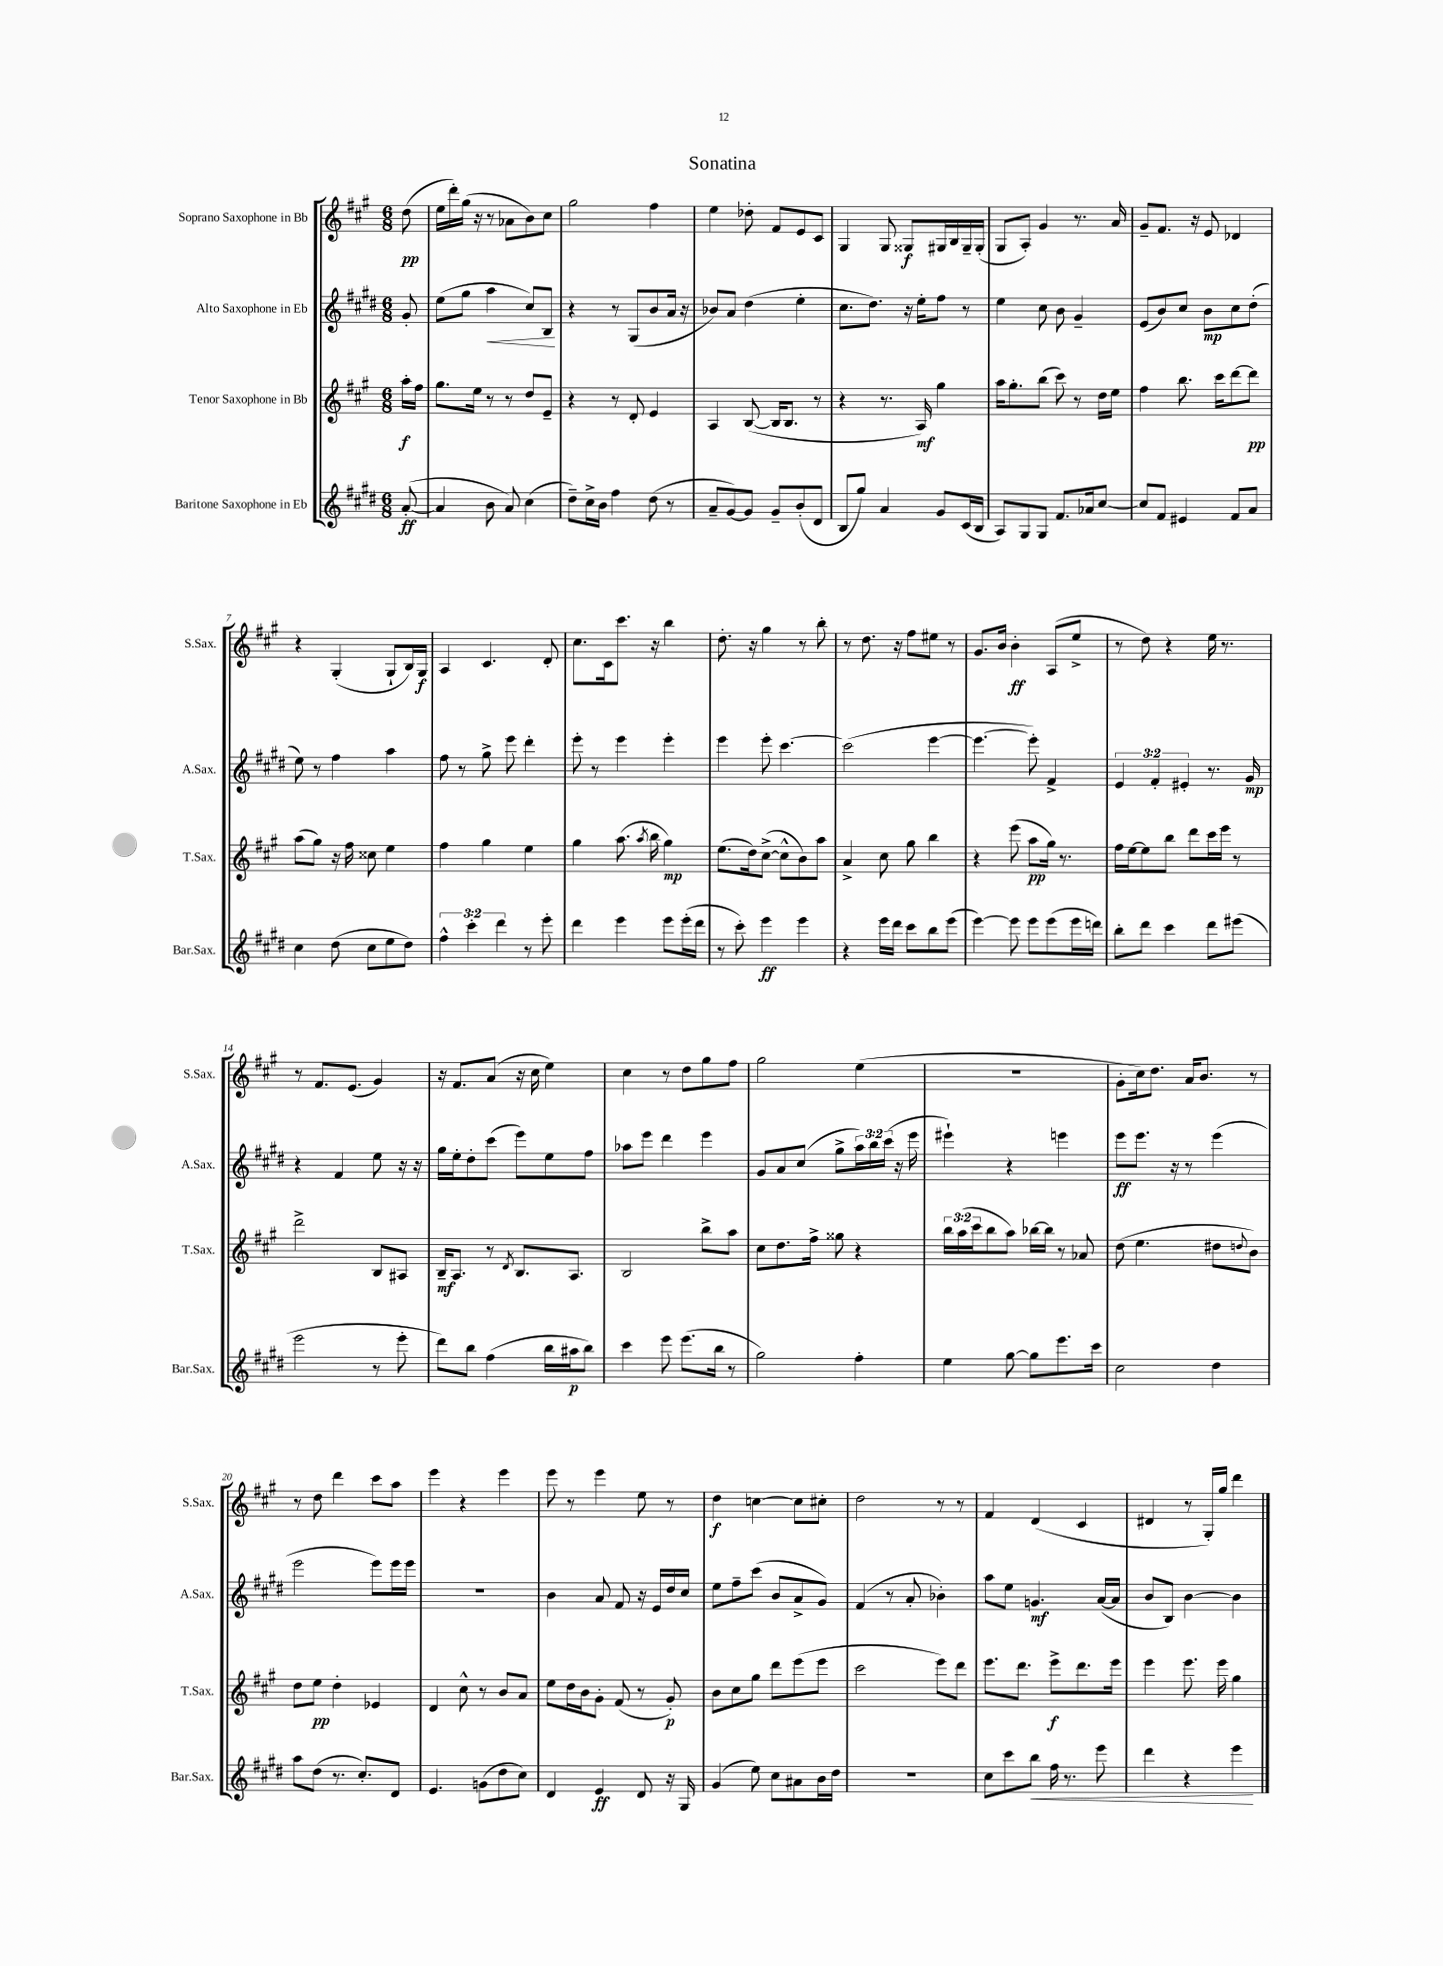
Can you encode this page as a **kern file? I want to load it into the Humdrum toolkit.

**kern	**dynam	**kern	**dynam	**kern	**dynam	**kern	**dynam
*part4	*part4	*part3	*part3	*part2	*part2	*part1	*part1
*staff4	*staff4	*staff3	*staff3	*staff2	*staff2	*staff1	*staff1
*I"Baritone Saxophone in Eb	*	*I"Tenor Saxophone in Bb	*	*I"Alto Saxophone in Eb	*	*I"Soprano Saxophone in Bb	*
*I'Bar.Sax.	*	*I'T.Sax.	*	*I'A.Sax.	*	*I'S.Sax.	*
*clefG2	*	*clefG2	*	*clefG2	*	*clefG2	*
*k[f#c#g#d#]	*	*k[f#c#g#]	*	*k[f#c#g#d#]	*	*k[f#c#g#]	*
*M6/8	*	*M6/8	*	*M6/8	*	*M6/8	*
=	=	=	=	=	=	=	=
([8a'/	ff	16aa'\LL	f	8g#'/	.	(8dd\	pp
.	.	16ff#\JJ	.	.	.	.	.
=1	=1	=1	=1	=1	=1	=1	=1
4a/]	.	8.gg#\L	.	(8ee\L	.	16ee\LL	.
.	.	.	.	.	.	16ddd'\)	.
.	.	.	.	8gg#\J	.	(16gg#\JJ	.
.	.	16ee\Jk	.	.	.	16r	.
!	!	!	!	!	!LO:HP:b	!	!
8b\	.	8r	.	4aa\	<	8r	.
8a/)	.	8r	.	.	.	8a-X\L	.
(4cc#\	.	8dd/L	.	8cc#/L)	.	8b\)	.
.	.	8e~/J	.	8B/J	.	8cc#\J	.
.	.	.	.	.	[	.	.
=2	=2	=2	=2	=2	=2	=2	=2
8dd#~\L)	.	4r	.	4r	.	2gg#\	.
16cc#^\L	.	.	.	.	.	.	.
16b\JJ	.	.	.	.	.	.	.
4ff#\	.	8r	.	8r	.	.	.
.	.	8d'/	.	(8G#/L	.	.	.
(8dd#\	.	4e/	.	8b/	.	4ff#\	.
8r	.	.	.	16a/Jk	.	.	.
.	.	.	.	16r	.	.	.
=3	=3	=3	=3	=3	=3	=3	=3
8a~/L	.	4A/	.	8b-X/L)	.	4ee\	.
[8g#/)	.	.	.	8a/J	.	.	.
8g#/J]	.	([8B/	.	(4dd#\	.	8dd-X'\	.
8g#~/L	.	16B/KL]	.	.	.	8f#/L	.
.	.	8.B/J	.	.	.	.	.
(8b'/	.	.	.	4ee'\	.	8e/	.
8d#/J	.	8r	.	.	.	8c#/J	.
=4	=4	=4	=4	=4	=4	=4	=4
8B/L	.	4r	.	8.cc#\L	.	4G#/	.
8gg#/J)	.	.	.	.	.	.	.
.	.	.	.	8.dd#\J)	.	.	.
4a/	.	8.r	.	.	.	8G#/	.
.	.	.	.	16r	.	8G##X/L	f
.	.	16A/)	mf	16ee'\KL	.	.	.
8g#/L	.	4gg#\	.	8ff#\J	.	16G#X/L	.
.	.	.	.	.	.	16B/	.
(16c#/L	.	.	.	8r	.	16G#~/	.
16B/JJ	.	.	.	.	.	(16G#'/JJ	.
=5	=5	=5	=5	=5	=5	=5	=5
8A/L)	.	16aa\KL	.	4ee\	.	8G#/L	.
.	.	8.gg#'\	.	.	.	.	.
8G#/	.	.	.	.	.	8A'/J)	.
8G#/J	.	(8bb\J	.	8cc#\	.	4g#/	.
8.f#/L	.	8ccc#\)	.	8b\	.	.	.
.	.	8r	.	4g#~/	.	8.r	.
16a-X/k	.	.	.	.	.	.	.
[8cc#/J	.	16dd\LL	.	.	.	.	.
.	.	16ee\JJ	.	.	.	16a/	.
=6	=6	=6	=6	=6	=6	=6	=6
8cc#/L]	.	4ff#\	.	(8e/L	.	8g#~/L	.
8f#/J	.	.	.	8b/)	.	8.f#/J	.
4e#X/	.	8.bb\	.	8cc#/J	.	.	.
.	.	.	.	.	.	16r	.
.	.	.	.	8b\L	mp	8e/	.
.	.	16ccc#\KL	.	.	.	.	.
8f#/L	.	[8ddd\	.	8cc#\	.	4d-X/	.
8a/J	.	8ddd\J]	pp	(8dd#'\J	.	.	.
!!LO:LB:g=z
=7	=7	=7	=7	=7	=7	=7	=7
4cc#\	.	(8aa\L	.	8ee\)	.	4r	.
.	.	8gg#\J)	.	8r	.	.	.
(8dd#\	.	16r	.	4ff#\	.	(4G#'/	.
.	.	16ff#\	.	.	.	.	.
8cc#\L	.	8cc##X\	.	.	.	.	.
8ee\	.	4ee\	.	4aa\	.	8G#`/L	.
8dd#\J)	.	.	.	.	.	16B/L)	.
.	.	.	.	.	.	16G#/JJ	f
=8	=8	=8	=8	=8	=8	=8	=8
6ff#^^\	.	4ff#\	.	8ff#\	.	4A/	.
.	.	.	.	8r	.	.	.
6ccc#'\	.	.	.	.	.	.	.
.	.	4gg#\	.	8gg#^\	.	4.c#/	.
6ddd#\	.	.	.	.	.	.	.
.	.	.	.	8eee\	.	.	.
8r	.	4ee\	.	4ddd#'\	.	.	.
8eee'\	.	.	.	.	.	8d'/	.
=9	=9	=9	=9	=9	=9	=9	=9
4ddd#\	.	4gg#\	.	8eee'\	.	8.cc#\L	.
.	.	.	.	8r	.	.	.
.	.	.	.	.	.	16c#\k	.
4eee\	.	(8.aa\	.	4eee\	.	8.ccc#\J	.
.	.	8qaa/	.	.	.	.	.
.	.	16bb\	.	.	.	16r	.
8eee\L	.	4gg#\)	mp	4eee'\	.	4bb\	.
(16eee'\L	.	.	.	.	.	.	.
16ddd#\JJ	.	.	.	.	.	.	.
=10	=10	=10	=10	=10	=10	=10	=10
8r	.	(8.ee\L	.	4eee\	.	8.dd'\	.
8ccc#'\)	.	.	.	.	.	.	.
.	.	16dd\k)	.	.	.	16r	.
4eee\	ff	([8cc#^\J	.	8eee'\	.	4gg#\	.
.	.	8cc#^^\L]	.	[4.ccc#\	.	.	.
4eee\	.	8b\)	.	.	.	8r	.
.	.	8aa\J	.	.	.	8bb'\	.
=11	=11	=11	=11	=11	=11	=11	=11
4r	.	4a^/	.	(2ccc#\]	.	8r	.
.	.	.	.	.	.	8.dd\	.
16eee\LL	.	8cc#\	.	.	.	.	.
16ddd#\JJ	.	.	.	.	.	16r	.
8ccc#\L	.	8gg#\	.	.	.	8ff#\L	.
8bb\	.	4bb\	.	[4eee\	.	8ee#X\J	.
(8eee\J	.	.	.	.	.	8r	.
=12	=12	=12	=12	=12	=12	=12	=12
[4eee\)	.	4r	.	4.eee\_	.	8.g#/L	.
.	.	.	.	.	.	16b/Jk	.
8eee\]	.	(8eee\	.	.	.	4b'\	ff
8eee\L	.	8aa\L	pp	8eee'\])	.	.	.
(8eee\	.	16gg#\Jk)	.	4f#^/	.	(8A/L	.
.	.	8.r	.	.	.	.	.
16eee\L	.	.	.	.	.	8ee^/J	.
16dddn\JJ)	.	.	.	.	.	.	.
=13	=13	=13	=13	=13	=13	=13	=13
8bb'\L	.	16ff#\LL	.	6e/	.	8r	.
.	.	[16ee\J	.	.	.	.	.
8ddd#\J	.	8ee\]	.	.	.	8dd\)	.
.	.	.	.	6f#'/	.	.	.
4ccc#\	.	8bb\J	.	.	.	4r	.
.	.	.	.	6e#X'/	.	.	.
.	.	8ddd\L	.	.	.	.	.
8ddd#\L	.	16ccc#\L	.	8.r	.	16ee\	.
.	.	16eee\JJ	.	.	.	8.r	.
(8eee#X\J	.	8r	.	.	.	.	.
.	.	.	.	16g#/	mp	.	.
!!LO:LB:g=z
=14	=14	=14	=14	=14	=14	=14	=14
2eee\	.	2ddd^\	.	4r	.	8r	.
.	.	.	.	.	.	8.f#/L	.
.	.	.	.	4f#/	.	.	.
.	.	.	.	.	.	(8.e/J	.
8r	.	8B/L	.	8ee\	.	4g#/)	.
8eee'\	.	8A#X/J	.	16r	.	.	.
.	.	.	.	16r	.	.	.
=15	=15	=15	=15	=15	=15	=15	=15
8ddd#\L)	.	16B~/KL	mf	16gg#\LL	.	16r	.
.	.	8.A/J	.	16ee'\J	.	8.f#/L	.
8bb\J	.	.	.	8dd#'\	.	.	.
(4ff#\	.	8r	.	(8ccc#\J	.	(8a/J	.
.	.	8qd/	.	.	.	.	.
.	.	8.B/L	.	8eee\L)	.	16r	.
.	.	.	.	.	.	16cc#\	.
16bb\LL	.	.	.	8ee\	.	4ee\)	.
16aa#X\J	p	8.A/J	.	.	.	.	.
8bb\J)	.	.	.	8ff#\J	.	.	.
=16	=16	=16	=16	=16	=16	=16	=16
4ccc#\	.	2B/	.	8aa-X\L	.	4cc#\	.
.	.	.	.	8eee\J	.	.	.
8eee\	.	.	.	4ddd#\	.	8r	.
(8.eee\L	.	.	.	.	.	8dd\L	.
.	.	8bb^\L	.	4eee\	.	8gg#\	.
16bb\Jk	.	.	.	.	.	.	.
8r	.	8aa\J	.	.	.	8ff#\J	.
=17	=17	=17	=17	=17	=17	=17	=17
2gg#\)	.	8cc#\L	.	8g#/L	.	2gg#\	.
.	.	8.dd\	.	8a/	.	.	.
.	.	.	.	(8cc#/J	.	.	.
.	.	16ff#^\Jk	.	.	.	.	.
.	.	8gg##X\	.	8gg#^\L	.	.	.
4ff#'\	.	4r	.	24aa\L)	.	(4ee\	.
.	.	.	.	24bb\	.	.	.
.	.	.	.	(24ccc#\JJ	.	.	.
.	.	.	.	16r	.	.	.
.	.	.	.	16eee\	.	.	.
=18	=18	=18	=18	=18	=18	=18	=18
4ee\	.	24bb\LL	.	4eee#X`\)	.	2.r	.
.	.	(24aa\	.	.	.	.	.
.	.	24ccc#\J	.	.	.	.	.
.	.	8bb\	.	.	.	.	.
[8gg#\	.	8aa\J)	.	4r	.	.	.
8gg#\L]	.	[16bb-X\LL	.	.	.	.	.
.	.	16bb-\JJ]	.	.	.	.	.
8.eee\	.	8r	.	4eeen\	.	.	.
.	.	8a-X/	.	.	.	.	.
16ccc#\Jk	.	.	.	.	.	.	.
=19	=19	=19	=19	=19	=19	=19	=19
2cc#\	.	(8dd\	.	8eee\L	ff	8g#'\L	.
.	.	4.ee\	.	8.eee\J	.	16cc#\k)	.
.	.	.	.	.	.	8.dd\J	.
.	.	.	.	16r	.	.	.
.	.	.	.	8r	.	16a/KL	.
.	.	.	.	.	.	8.b/J	.
4dd#\	.	8dd#X\L	.	(4eee\	.	.	.
.	.	8qqddn/	.	.	.	.	.
.	.	8b\J)	.	.	.	8r	.
!!LO:LB:g=z
=20	=20	=20	=20	=20	=20	=20	=20
8aa\L	.	8dd\L	.	2eee\	.	8r	.
(8dd#\J	.	8ee\J	pp	.	.	8dd\	.
8.r	.	4dd'\	.	.	.	4ddd\	.
8.cc#'/L)	.	.	.	.	.	.	.
.	.	4e-X/	.	8eee\L)	.	8ccc#\L	.
8d#/J	.	.	.	16eee\L	.	8aa\J	.
.	.	.	.	16eee\JJ	.	.	.
=21	=21	=21	=21	=21	=21	=21	=21
4.e/	.	4d/	.	2.r	.	4eee\	.
.	.	8cc#^^\	.	.	.	4r	.
(8gn\L	.	8r	.	.	.	.	.
8dd#\	.	8b/L	.	.	.	4eee\	.
8cc#\J)	.	8a/J	.	.	.	.	.
=22	=22	=22	=22	=22	=22	=22	=22
4d#/	.	8ee\L	.	4b\	.	8eee\	.
.	.	16dd\L	.	.	.	8r	.
.	.	16b\J	.	.	.	.	.
4e/	ff	8g#'\J	.	8a/	.	4eee\	.
.	.	(8f#/	.	8f#/	.	.	.
8d#/	.	8r	.	16r	.	8ee\	.
.	.	.	.	16e/LL	.	.	.
16r	.	8g#'/)	p	16dd#/	.	8r	.
16G#/	.	.	.	16cc#/JJ	.	.	.
=23	=23	=23	=23	=23	=23	=23	=23
(4g#/	.	8b\L	.	8ee\L	.	4dd\	f
.	.	8cc#\	.	8ff#~\	.	.	.
8ee\)	.	8gg#\J	.	(8ccc#\J	.	[4ccn\	.
8cc#\L	.	8ddd\L	.	8b/L	.	.	.
8a#X\	.	(8eee\	.	8a^/	.	8cc\L]	.
16b\L	.	8eee\J	.	8g#/J)	.	8cc#X'\J	.
16dd#\JJ	.	.	.	.	.	.	.
=24	=24	=24	=24	=24	=24	=24	=24
2.r	.	2ccc#\	.	(4f#/	.	2dd\	.
.	.	.	.	8r	.	.	.
.	.	.	.	8a'/	.	.	.
.	.	8eee\L)	.	4b-X'\)	.	8r	.
.	.	8ddd\J	.	.	.	8r	.
=25	=25	=25	=25	=25	=25	=25	=25
8cc#\L	.	8.eee\L	.	8aa\L	.	4f#/	.
8ccc#\	.	.	.	8ee\J	.	.	.
.	.	8.ddd\J	.	.	.	.	.
!	!LO:HP:b	!	!	!	!	!	!
8bb\J	<	.	.	4.gn/	mf	(4d/	.
16ff#\	.	8eee^\L	f	.	.	.	.
8.r	.	.	.	.	.	.	.
.	.	8.ddd\	.	.	.	4c#/	.
8eee\	.	.	.	([16a/LL	.	.	.
.	.	16eee\Jk	.	16a/JJ]	.	.	.
=26	=26	=26	=26	=26	=26	=26	=26
4ddd#\	.	4eee\	.	8b/L	.	4d#X/	.
.	.	.	.	8B/J)	.	.	.
4r	.	8.eee\	.	[4b\	.	8r	.
.	.	.	.	.	.	16G#'/LL)	.
.	.	16eee\	.	.	.	16gg#/JJ	.
4eee\	.	4gg#\	.	4b\]	.	4ddd\	.
.	[	.	.	.	.	.	.
==	==	==	==	==	==	==	==
*-	*-	*-	*-	*-	*-	*-	*-
